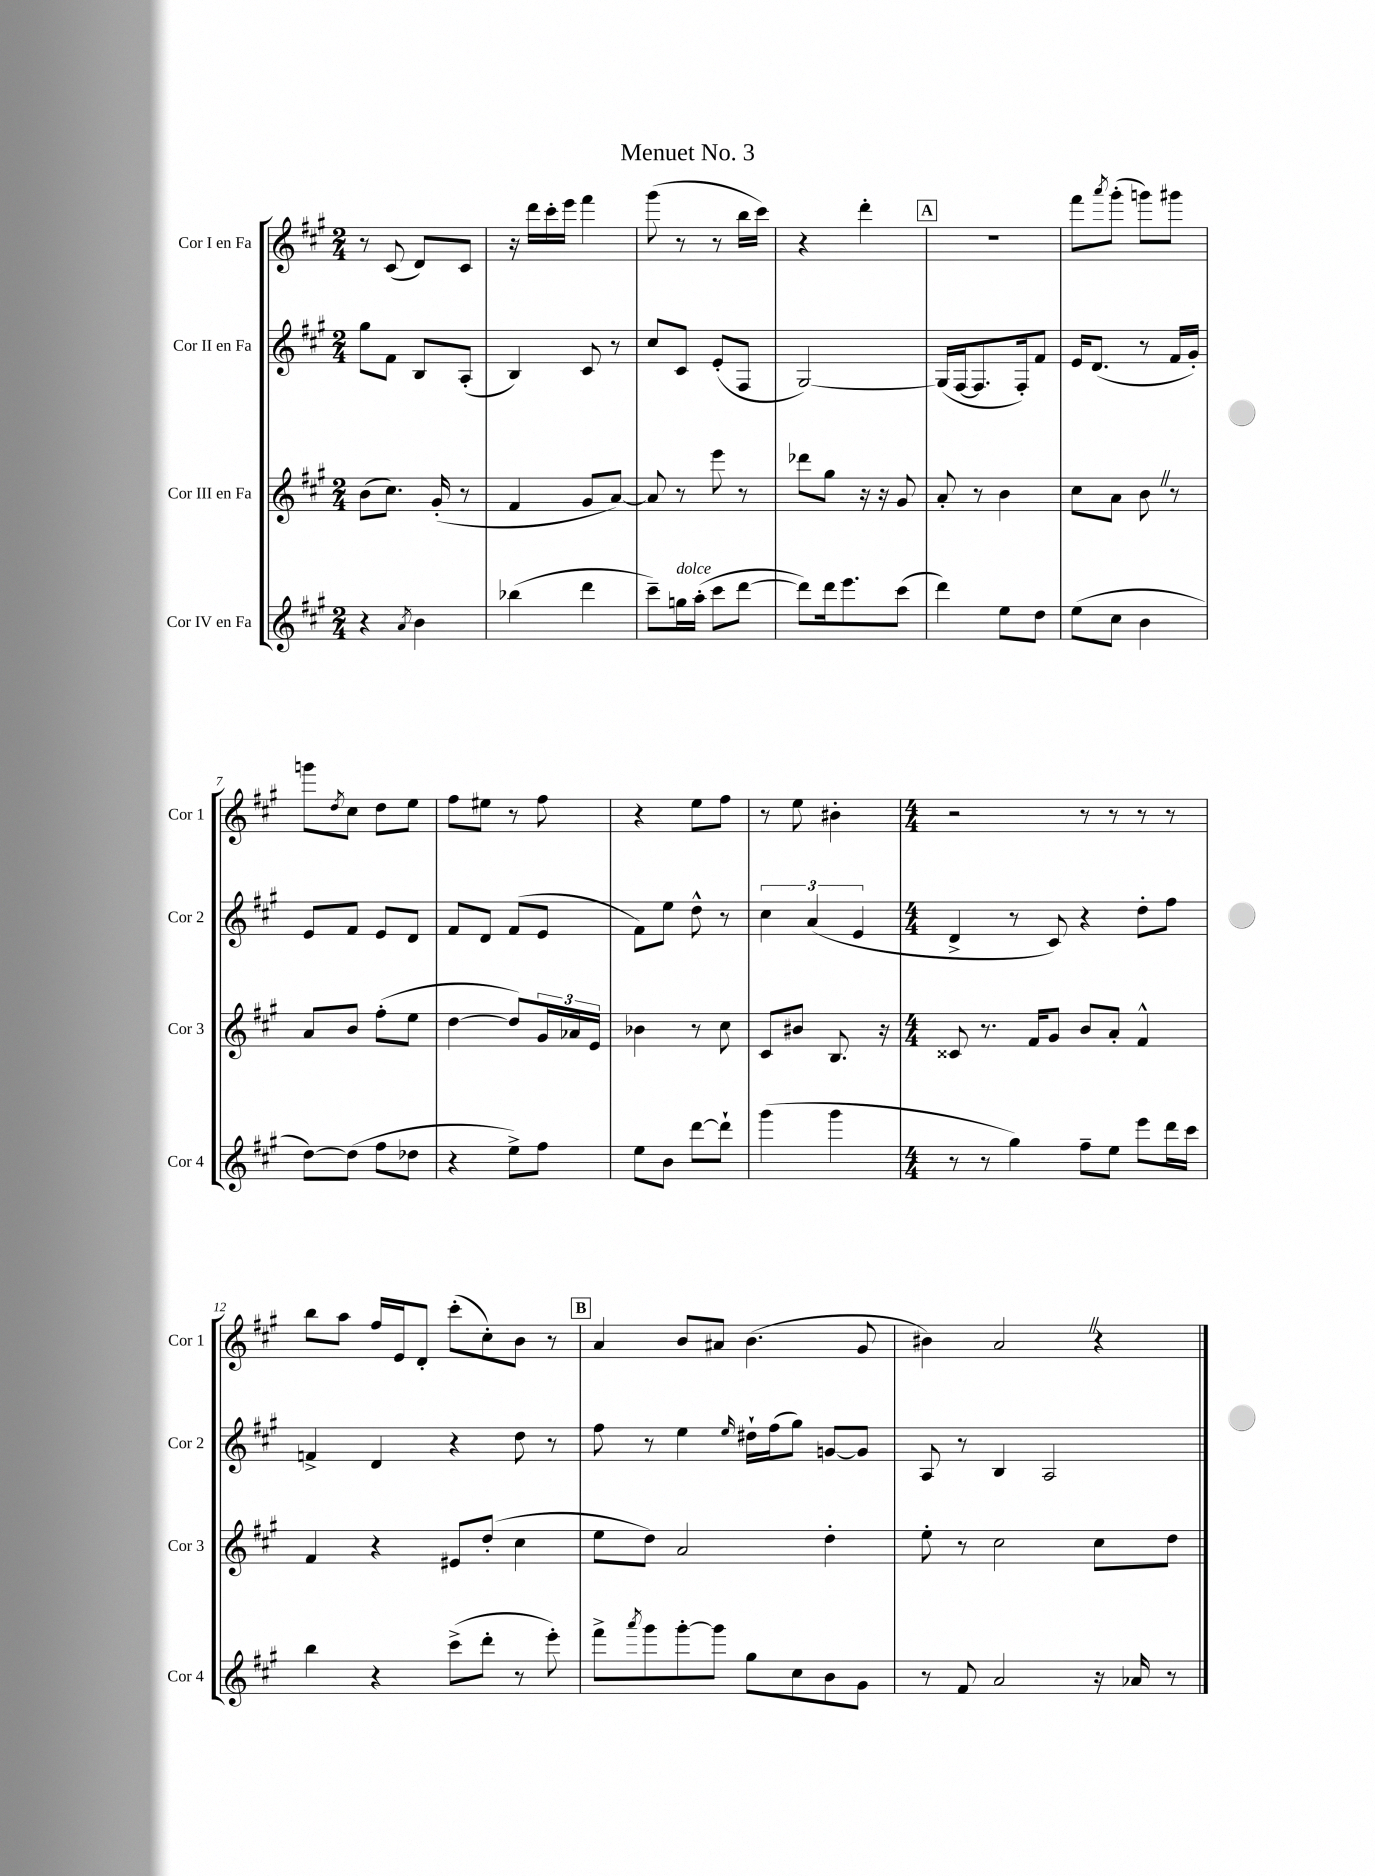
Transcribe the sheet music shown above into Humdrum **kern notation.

**kern	**kern	**kern	**kern
*staff4	*staff3	*staff2	*staff1
*clefG2	*clefG2	*clefG2	*clefG2
*k[f#c#g#]	*k[f#c#g#]	*k[f#c#g#]	*k[f#c#g#]
*M2/4	*M2/4	*M2/4	*M2/4
4r	(8b\L	8gg#\L	8r
.	8.cc#\J)	8f#\J	(8c#/
8qa/	.	.	.
4b\	.	8B/L	8d/L)
.	(16g#'/	.	.
.	8r	(8A'/J	8c#/J
=	=	=	=
(4bb-\	4f#/	4B/)	16r
.	.	.	16ddd\LL
.	.	.	16ccc#'\
.	.	.	16eee\JJ
4ddd\	8g#/L	8c#/	4fff#\
.	[8a/J)	8r	.
=	=	=	=
8ccc#~\L)	8a/]	8cc#/L	(8ggg#\
16gg\L	8r	8c#/J	8r
(16aa'\JJ	.	.	.
8ccc#\L	8eee\	(8e'/L	8r
[8ddd\J	8r	8F#/J	16bb\LL
.	.	.	16ccc#\JJ)
=	=	=	=
8ddd\]L)	8ddd-\L	[2G#/)	4r
16ddd\k	8gg#\J	.	.
8.eee\	.	.	.
.	16r	.	4ddd'\
.	16r	.	.
(8ccc#\J	8g#/	.	.
=	=	=	=
4ddd\)	8a'/	(16G#/]LL	2r
.	.	[16F#/J	.
.	8r	8.F#/]	.
8ee\L	4b\	.	.
.	.	16F#'/k)	.
8dd\J	.	8f#/J	.
=	=	=	=
(8ee\L	8cc#\L	16e/LK	8fff#\L
.	.	(8.d/J	.
.	.	.	8qaaa/
8cc#\J	8a\J	.	(8ggg#'\J
4b\	8b\	8r	8ggg\L)
.	8r	16f#/LL	8ggg#\J
.	.	16g#'/JJ)	.
=	=	=	=
[8dd\L)	8a/L	8e/L	8ggg\L
.	.	.	8qdd/
(8dd\]J	8b/J	8f#/J	8cc#\J
8ff#\L	(8ff#'\L	8e/L	8dd\L
8dd-\J	8ee\J	8d/J	8ee\J
=	=	=	=
4r	[4dd\	8f#/L	8ff#\L
.	.	8d/J	8ee#\J
8ee^\L)	8dd/]L)	(8f#/L	8r
8ff#\J	24g#/L	8e/J	8ff#\
.	24a-/	.	.
.	24e/JJ	.	.
=	=	=	=
8ee\L	4b-\	8f#\L)	4r
8b\J	.	8ee\J	.
[8ddd\L	8r	8dd^^\	8ee\L
8ddd`\]J	8cc#\	8r	8ff#\J
=	=	=	=
(4ggg#\	8c#/L	6cc#\	8r
.	8b#/J	.	8ee\
.	.	(6a/	.
4ggg#\	8.B/	.	4b#'\
.	.	6e/	.
.	16r	.	.
=	=	=	=
*M4/4	*M4/4	*M4/4	*M4/4
8r	8c##/	4d^/	2r
8r	8.r	.	.
4gg#\)	.	8r	.
.	16f#/LK	.	.
.	8g#/J	8c#/)	.
8ff#~\L	8b/L	4r	8r
8ee\J	8a'/J	.	8r
8eee\L	4f#^^/	8dd'\L	8r
16ddd\L	.	8ff#\J	8r
16ccc#\JJ	.	.	.
=	=	=	=
4bb\	4f#/	4f^/	8bb\L
.	.	.	8aa\J
4r	4r	4d/	16ff#/LL
.	.	.	16e/J
.	.	.	8d'/J
(8ccc#^\L	8e#/L	4r	(8ccc#'\L
8ddd'\J	(8dd'/J	.	8cc#'\)
8r	4cc#\	8dd\	8b\J
8eee'\)	.	8r	8r
=	=	=	=
8fff#^\L	8ee\L	8ff#\	4a/
8qaaa/	.	.	.
8ggg#\	8dd\J)	8r	.
[8ggg#'\	2a/	4ee\	8b/L
8ggg#\]J	.	.	8a#/J
.	.	16qqee/	.
8gg#\L	.	16dd#`\LL	(4.b\
.	.	(16ff#\J	.
8cc#\	.	8gg#\J)	.
8b\	4dd'\	[8g/L	.
8g#\J	.	8g/]J	8g#/
=	=	=	=
8r	8ee'\	8A/	4b#\)
8f#/	8r	8r	.
2a/	2cc#\	4B/	2a/
.	.	2A/	.
16r	8cc#\L	.	4r
16a-/	.	.	.
8r	8dd\J	.	.
==	==	==	==
*-	*-	*-	*-
